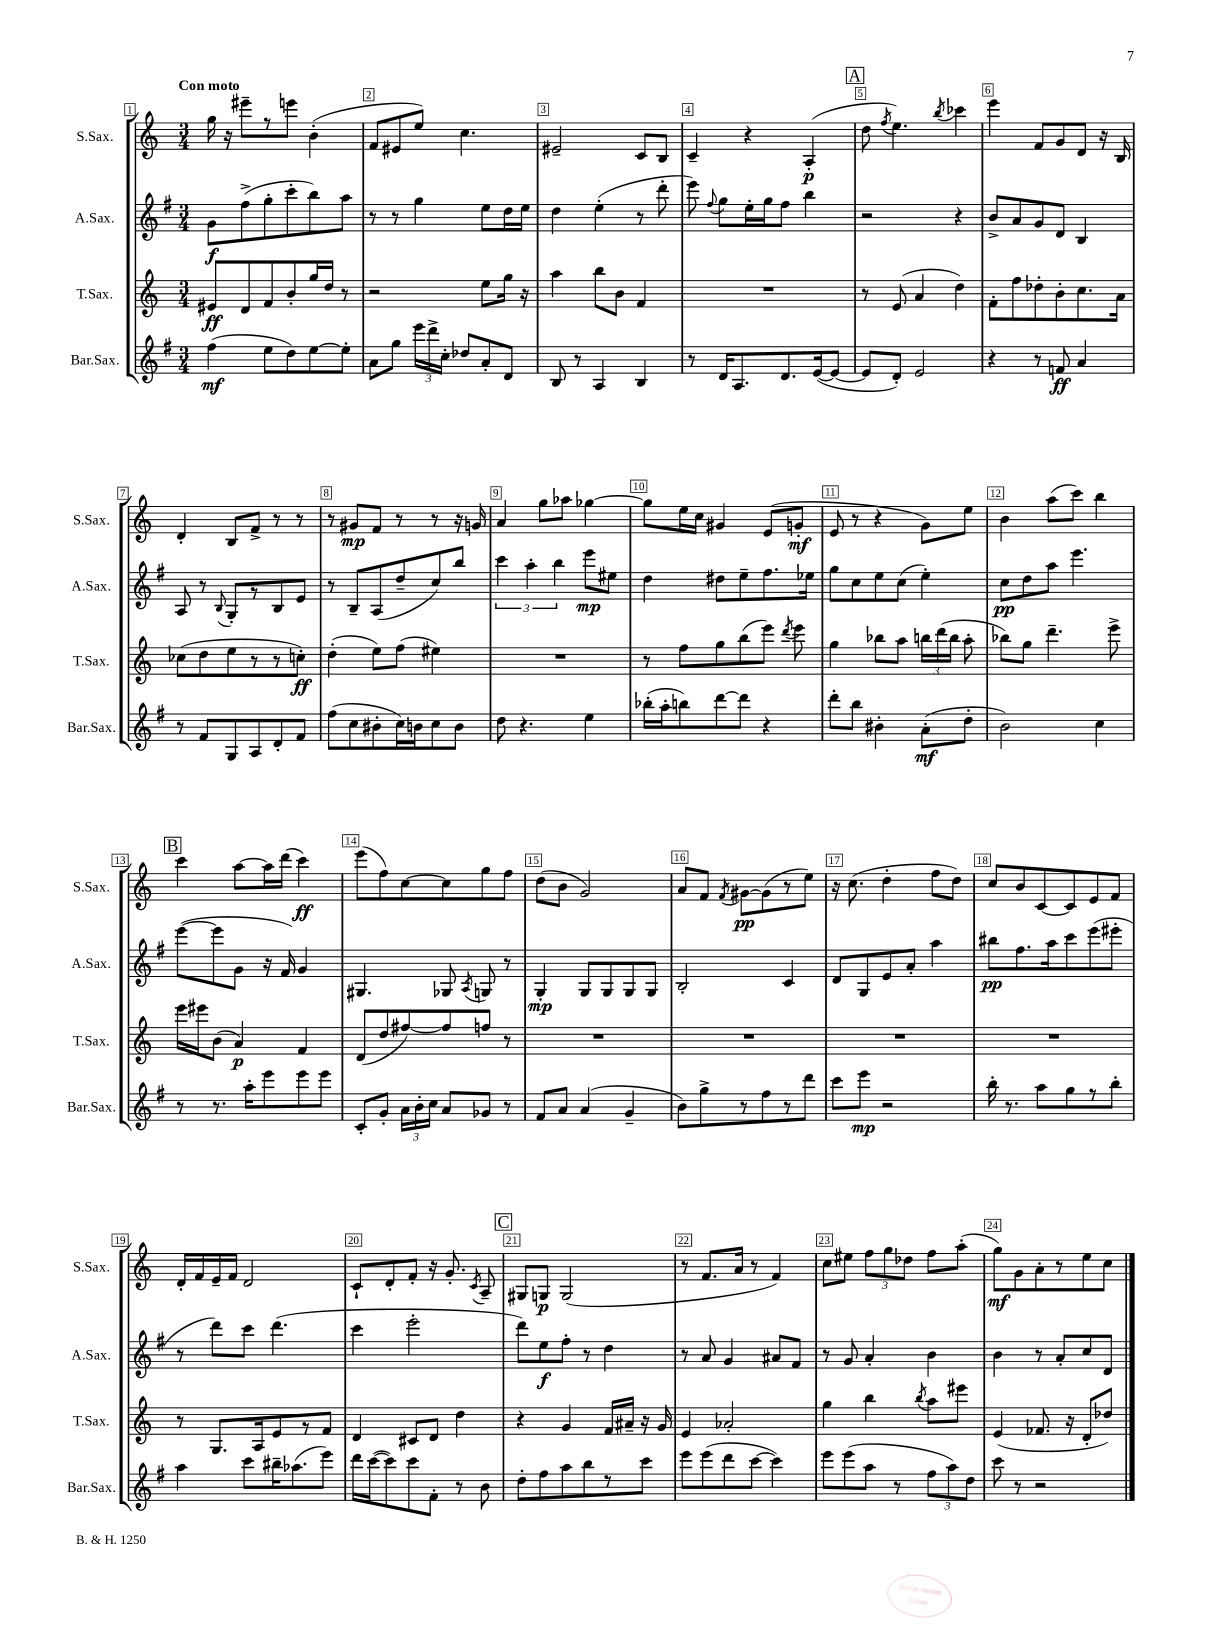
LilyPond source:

<<
\new StaffGroup <<
\new Staff = "s0" \with { instrumentName = "S.Sax." shortInstrumentName = "S.Sax." } {
    \clef treble \key c \major \numericTimeSignature \time 3/4 \tempo "Con moto"
    \autoBeamOff g''16 r16 eis'''8[-- r8 e'''8] b'4-.( |
    f'8[ eis'8 e''8]) c''4. |
    eis'2-- c'8[ b8] |
    c'4-- r4 a4-.\p( |
    \mark \markup { \box "A" } d''8 \acciaccatura { f''8 } e''4.) \acciaccatura { b''8 } ces'''4 |
    e'''4 f'8[ g'8 d'8] r16 b16 |
    d'4-. b8[ f'8]-> r8 r8 |
    r8 gis'8[\mp f'8] r8 r8 r16 g'16 |
    a'4 g''8[ aes''8] ges''4~ |
    ges''8[ e''16 c''16] gis'4 e'8[( g'8]-.\mf |
    e'8 r8 r4 g'8[) e''8] |
    b'4 a''8[( c'''8]) b''4 |
    \mark \markup { \box "B" } c'''4 a''8[~ a''16 d'''16]( c'''4\ff) |
    e'''8[( f''8) c''8~ c''8 g''8 f''8] |
    d''8[( b'8] g'2) |
    a'8[ f'8] \acciaccatura { f'8 } gis'8[~\pp gis'8( r8 e''8]) |
    r16 c''8.( d''4-. f''8[ d''8]) |
    c''8[ b'8 c'8~ c'8 e'8 f'8] |
    d'16[-. f'16 e'16-- f'16] d'2 |
    c'8[-! d'8-. f'8]-. r16 g'8.-. \acciaccatura { c'8 } a8-- |
    \mark \markup { \box "C" } gis8[ g8]\p g2( |
    r8 f'8.[ a'16] r8 f'4) |
    c''8[ eis''8] \tuplet 3/2 { f''8[ g''8 des''8] } f''8[ a''8]-.( |
    g''8[\mf) g'8 a'8-. r8 e''8 c''8] \bar "|." |
}
\new Staff = "s1" \with { instrumentName = "A.Sax." shortInstrumentName = "A.Sax." } {
    \clef treble \key g \major \numericTimeSignature \time 3/4
    \autoBeamOff g'8[\f fis''8->( g''8-. c'''8-. b''8) a''8] |
    r8 r8 g''4 e''8[ d''16 e''16] |
    d''4 e''4-.( r8 d'''8-. |
    e'''8) \appoggiatura { fis''8 } g''8[ e''16-. g''16 fis''8] b''4 |
    \mark \markup { \box "A" } r2 r4 |
    b'8[-> a'8 g'8 d'8] b4 |
    a8 r8 \appoggiatura { b8 } g8[-. r8 b8 e'8] |
    r8 b8[-- a8( d''8-- c''8) b''8] |
    \tuplet 3/2 { c'''4 a''4-. b''4 } e'''8[\mp eis''8] |
    d''4 dis''8[ e''8-- fis''8. ees''16] |
    g''8[ c''8 e''8 c''8]( e''4-.) |
    c''8[\pp d''8 a''8] e'''4. |
    \mark \markup { \box "B" } e'''8[~( e'''8 g'8] r16 fis'16) g'4 |
    gis4. ges8 \acciaccatura { a8 } g8 r8 |
    g4-.\mp g8[ g8 g8 g8] |
    b2-. c'4 |
    d'8[ g8 e'8 a'8]-. a''4 |
    bis''8[\pp fis''8. a''16 c'''8 e'''8( eis'''8]-. |
    r8 d'''8[) c'''8] d'''4.( |
    c'''4 e'''2-. |
    \mark \markup { \box "C" } d'''8[) e''8\f fis''8]-. r8 d''4 |
    r8 a'8 g'4 ais'8[ fis'8] |
    r8 g'8 a'4-. b'4 |
    b'4 r8 a'8[-. c''8 d'8] \bar "|." |
}
\new Staff = "s2" \with { instrumentName = "T.Sax." shortInstrumentName = "T.Sax." } {
    \clef treble \key c \major \numericTimeSignature \time 3/4
    \autoBeamOff eis'8[\ff d'8 f'8 b'8-. g''16 d''16] r8 |
    r2 e''8[ g''16] r16 |
    a''4 b''8[ b'8] f'4 |
    R2. |
    \mark \markup { \box "A" } r8 e'8( a'4 d''4) |
    f'8[-. f''8 des''8-. b'8-. c''8. a'16] |
    ces''8[( d''8 e''8 r8 r8 c''8]-.\ff) |
    d''4-.( e''8[) f''8]( eis''4) |
    R2. |
    r8 f''8[ g''8 b''8( e'''8]) \acciaccatura { d'''8 } e'''8 |
    g''4 bes''8[ a''8] \tuplet 3/2 { b''16[ d'''16( b''16] } a''8-. |
    bes''8[) g''8] d'''4.-- e'''8-> |
    \mark \markup { \box "B" } e'''16[ eis'''16 b'8]( a'4\p) f'4 |
    d'8[( d''8 fis''8~) fis''8 f''8] r8 |
    R2. |
    R2. |
    R2. |
    R2. |
    r8 g8.[ a16 e'8 r8 f'8] |
    d'4 cis'8[ d'8] d''4 |
    \mark \markup { \box "C" } r4 g'4 f'16[ ais'16]-- r16 g'16 |
    e'4 aes'2-. |
    g''4 b''4 \acciaccatura { b''8 } a''8[ eis'''8] |
    e'4( fes'8. r16 d'8[-. des''8]) \bar "|." |
}
\new Staff = "s3" \with { instrumentName = "Bar.Sax." shortInstrumentName = "Bar.Sax." } {
    \clef treble \key g \major \numericTimeSignature \time 3/4
    \autoBeamOff fis''4\mf( e''8[ d''8) e''8~ e''8]-. |
    a'8[ g''8] \tuplet 3/2 { e'''16[ d'''16-> c''16]-. } des''8[ a'8-. d'8] |
    b8 r8 a4 b4 |
    r8 d'16[ a8. d'8. e'16~( e'8]~ |
    \mark \markup { \box "A" } e'8[ d'8]-.) e'2 |
    r4 r8 f'8\ff a'4 |
    r8 fis'8[ g8 a8 d'8-. fis'8] |
    fis''8[( c''8 bis'8-. c''16) b'16 c''8 b'8] |
    d''8 r4. e''4 |
    bes''16[-.( a''16-. b''8) d'''8~ d'''8] r4 |
    d'''8[-. b''8] bis'4-. a'8[-.\mf( d''8]-. |
    b'2) c''4 |
    \mark \markup { \box "B" } r8 r8. a''16[-. e'''8 e'''8 e'''8] |
    c'8[-. g'8]-. \tuplet 3/2 { a'16[ b'16-. c''16] } a'8[ ges'8] r8 |
    fis'8[ a'8] a'4( g'4-- |
    b'8[) g''8-> r8 fis''8 r8 d'''8] |
    c'''8[ e'''8]\mp r2 |
    b''16-. r8. a''8[ g''8 r8 b''8]-. |
    a''4 c'''8[ bis''16-- aes''8.( e'''8]) |
    d'''16[ c'''16~( c'''8) c'''8 fis'8]-. r8 b'8 |
    \mark \markup { \box "C" } d''8[-. fis''8 a''8 b''8 r8 c'''8] |
    e'''8[ e'''8( d'''8 c'''8]~ c'''4) |
    e'''8[ e'''8( a''8] r8 \tuplet 3/2 { fis''8[ a''8) d''8] } |
    c'''8 r8 r2 \bar "|." |
}
>>
>>
\layout { \context { \Score \override BarNumber.break-visibility = ##(#f #t #t) barNumberVisibility = #all-bar-numbers-visible \override BarNumber.stencil = #(make-stencil-boxer 0.1 0.3 ly:text-interface::print) } }
